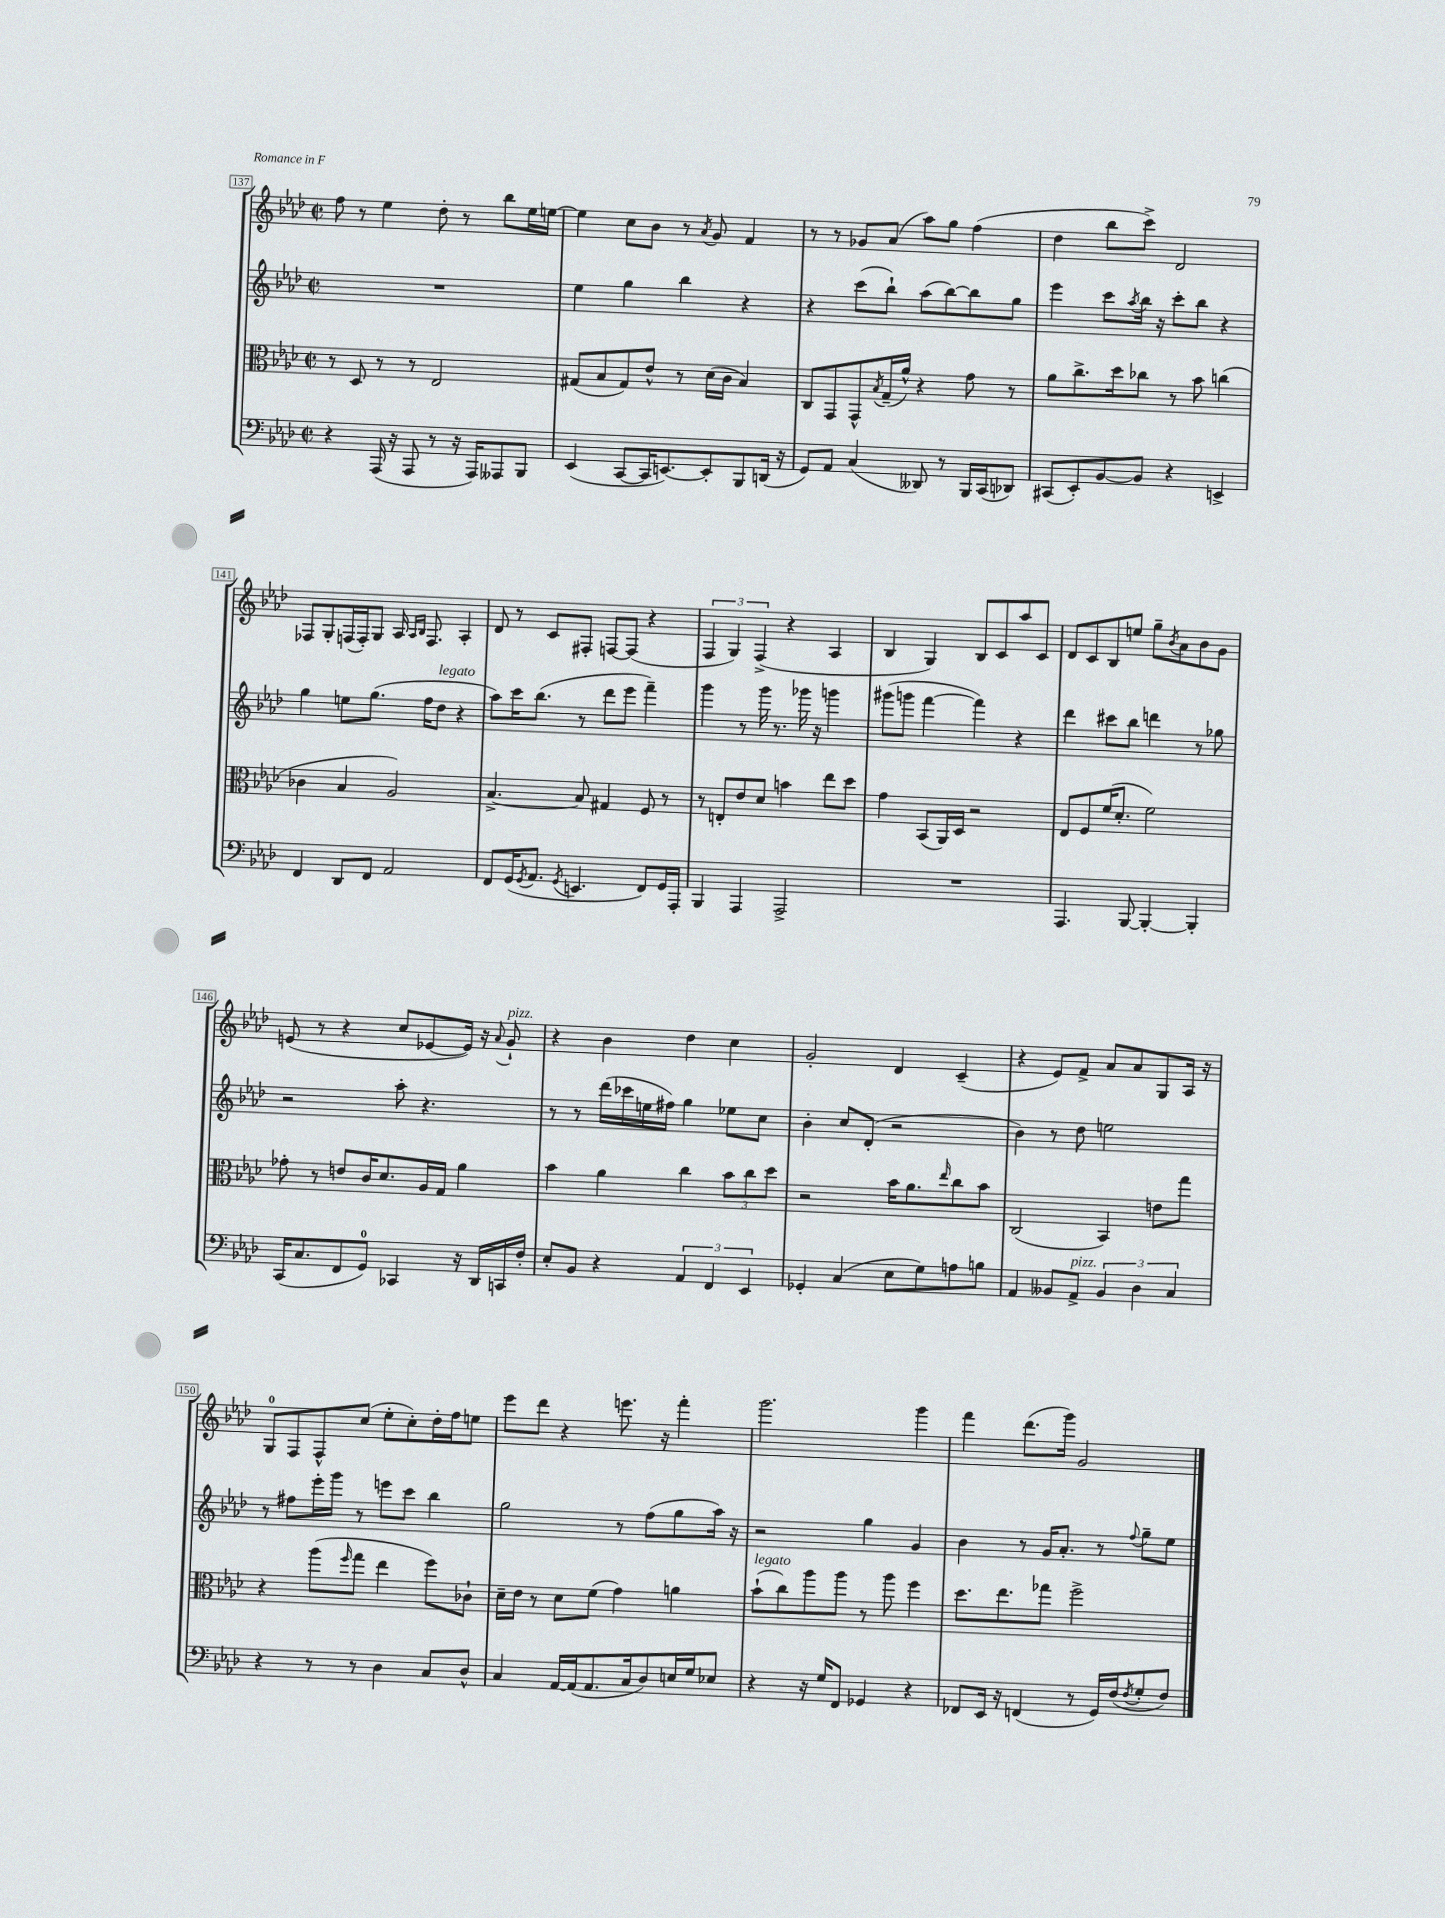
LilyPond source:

<<
\new StaffGroup <<
\new Staff = "s0" {
    \clef treble \key aes \major \defaultTimeSignature \time 2/2
    f''8 r8 ees''4 des''8-. r8 bes''8 ees''16 e''16~ |
    e''4 c''8 bes'8 r8 \acciaccatura { aes'8 } g'8 f'4 |
    r8 r8 ges'8 aes'8( aes''8) g''8 f''4( |
    des''4 bes''8 c'''8->) des'2 |
    fes8 g8-. f16( f16-.) g8 aes16 \grace { aes16 bes16 } f8. aes4-. |
    des'8 r8 c'8 fis8-. f8~ f8( r4 |
    \tuplet 3/2 { f4 g4) f4->( } r4 aes4 |
    bes4 g4) bes8 c'8 aes''8 c'8 |
    des'8 c'8 bes8 e''8 g''8-- \acciaccatura { bes'8 } aes'8 bes'8 g'8 |
    e'8( r8 r4 c''8 ees'8~ ees'16) r16 \appoggiatura { aes'8 } g'8-!^\markup { \italic "pizz." } |
    r4 bes'4 des''4 c''4 |
    g'2-. des'4 c'4--( |
    r4 ees'8) f'8-> aes'8 aes'8 g8 aes16 r16 |
    g8-0 f8 f8-^ c''8( ees''8-. c''8-.) des''16-. f''16 e''8 |
    ees'''8 des'''8 r4 e'''8. r16 f'''4-. |
    g'''2. g'''4 |
    f'''4 des'''8.( g'''16) g'2 \bar "|." |
}
\new Staff = "s1" {
    \clef treble \key aes \major \defaultTimeSignature \time 2/2
    R1 |
    ees''4 g''4 bes''4 r4 |
    r4 c'''8( bes''8-!) aes''8( bes''8~) bes''8 g''8 |
    ees'''4 c'''8 \acciaccatura { aes''8 } bes''16 r16 c'''8-. bes''8 r4 |
    g''4 e''8 g''8.( f''16 des''8^\markup { \italic "legato" } r4 |
    aes''8) c'''16 bes''8.( r8 des'''8 ees'''8 f'''4--) |
    g'''4 r8 g'''16 r8. ges'''16 r16 g'''4 |
    gis'''8( g'''8 f'''4~ f'''4) r4 |
    des'''4 cis'''8 bes''8 d'''4 r8 ges''8 |
    r2 aes''8-. r4. |
    r8 r8 des'''16( ces'''16 e''16 fis''16) g''4 ees''8 c''8 |
    bes'4-. c''8 des'8-.( r2 |
    bes'4) r8 des''8 e''2 |
    r8 fis''8 ees'''16-. g'''16 r8 e'''8 c'''8 bes''4 |
    g''2 r8 f''8( g''8 aes''16) r16 |
    r2 g''4 g'4 |
    bes'4 r8 g'16 aes'8.-. r8 \appoggiatura { f''8 } g''8-- ees''8 \bar "|." |
}
\new Staff = "s2" {
    \clef alto \key aes \major \defaultTimeSignature \time 2/2
    r8 des8 r8 r8 ees2 |
    gis8( bes8 gis8) ees'8-^ r8 des'16( c'16 bes4) |
    c8 g,8 g,8-^ \acciaccatura { bes8 } g16--( aes'16-^) r4 g'8 r8 |
    aes'8 c''8.-> des''16 ces''8 r8 bes'8 c''4( |
    ces'4 bes4 aes2) |
    bes4.~-> bes8 gis4 f8 r8 |
    r8 e8-. ees'8 des'8 b'4 ees''8 des''8 |
    g'4 bes,8( aes,16) des16 r2 |
    ees8 f8 f'16( des'8.-. f'2) |
    ges'8-. r8 e'8 c'16 des'8. aes16 g16 aes'4 |
    bes'4 aes'4 c''4 \tuplet 3/2 { bes'8 c''8 des''8 } |
    r2 bes'16 aes'8. \grace { ees''16 } c''8 bes'8 |
    c2( bes,4) e'8 g''8 |
    r4 aes''8( \grace { f''16 } g''8 ees''4 f''8) ces'8-! |
    des'16-- ees'16 r8 des'8 f'8( g'4) a'4 |
    bes'8-!^\markup { \italic "legato" }( c''8) aes''8 aes''8 r8 aes''8 f''4 |
    des''8. ees''8. ges''8 f''2-> \bar "|." |
}
\new Staff = "s3" {
    \clef bass \key aes \major \defaultTimeSignature \time 2/2
    r4 aes,,16( r16 aes,,8 r8 r16 aes,,16) aeses,,8 bes,,8 |
    ees,4( c,8~ c,16 e,8.~) e,8-. bes,,8 d,16( r16 |
    g,8) aes,8 c4( deses,8) r8 bes,,16 c,16( des,8) |
    cis,8( ees,8-.) bes,8~ bes,8 r4 e,4-> |
    f,4 des,8 f,8 aes,2 |
    f,8 g,16( \acciaccatura { g,8 } aes,8. \acciaccatura { g,8 } e,4. f,8) g,16 aes,,16-. |
    bes,,4 aes,,4 aes,,2-> |
    R1 |
    aes,,4. bes,,8~ bes,,4~-. bes,,4-. |
    c,16( c8. f,8 g,8-0) ces,4 r16 des,16 c,16 f16-. |
    ees8-. bes,8 r4 \tuplet 3/2 { aes,4 f,4 ees,4 } |
    ges,4-. c4( ees8 g8) a8 b8 |
    aes,4 beses,8 aes,8->^\markup { \italic "pizz." } \tuplet 3/2 { beses,4 des4 c4 } |
    r4 r8 r8 des4 c8 des8-^ |
    c4 aes,16~ aes,16( aes,8. c16 des8) e16 g16 ees8 |
    r4 r16 g16 f,8 ges,4 r4 |
    fes,8 ees,16 r16 f,4( r8 g,16) f16( \acciaccatura { f8 } g8-. f8) \bar "|." |
}
>>
>>
\layout { \context { \Score currentBarNumber = #137 \override BarNumber.stencil = #(make-stencil-boxer 0.1 0.3 ly:text-interface::print) } }
